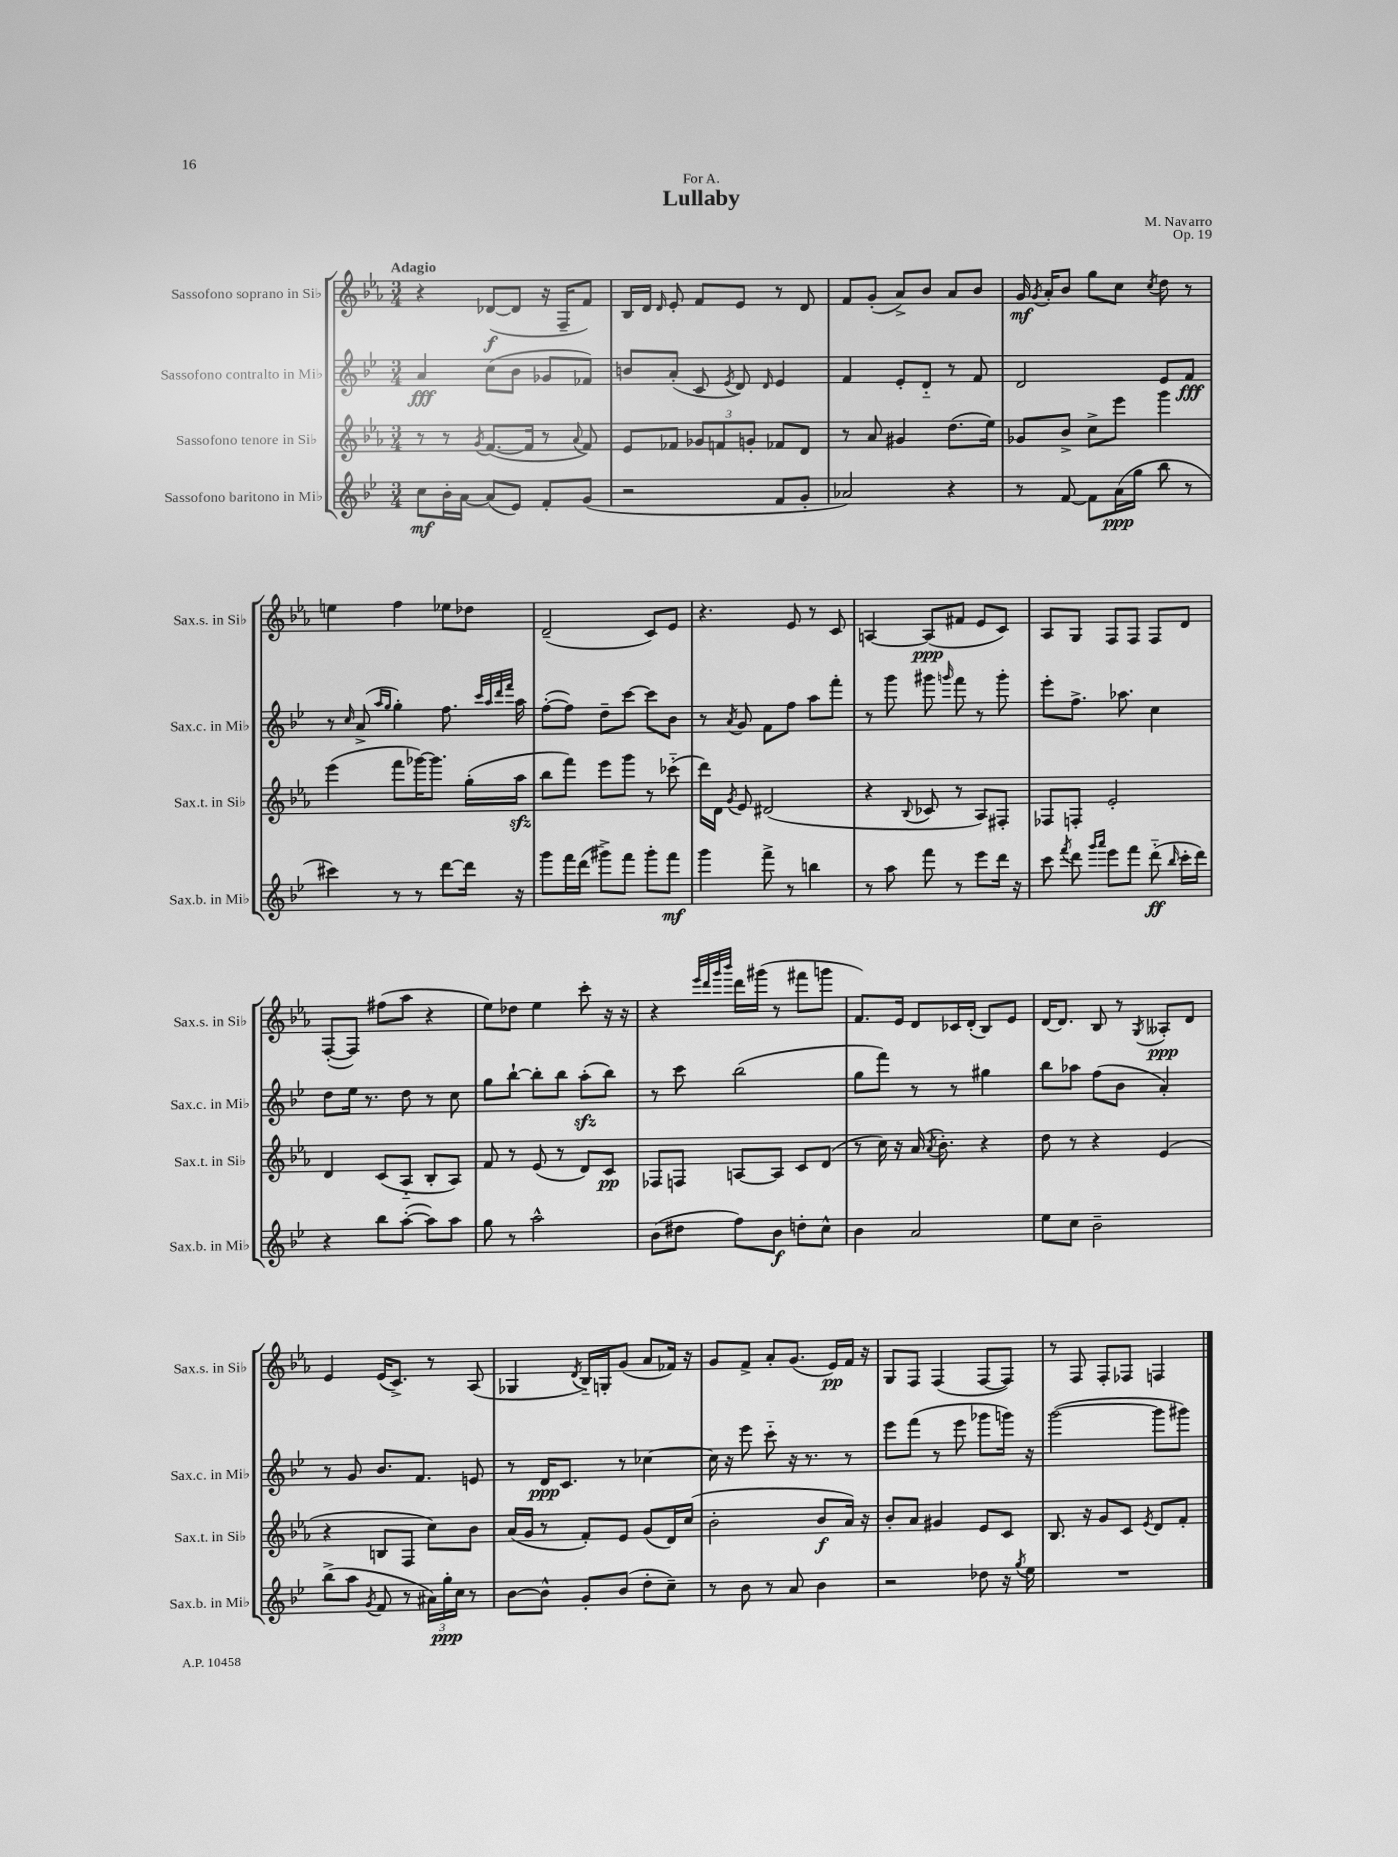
\header { title = "Lullaby" composer = "M. Navarro" dedication = "For A." opus = "Op. 19" }
<<
\new StaffGroup <<
\new Staff = "s0" \with { instrumentName = "Sassofono soprano in Sib" shortInstrumentName = "Sax.s. in Sib" } {
    \clef treble \key ees \major \numericTimeSignature \time 3/4 \tempo "Adagio"
    \autoBeamOff r4 des'8[~\f( des'8] r16 f16[-- f'8]) |
    bes16[ d'16] \grace { d'16 } ees'8-. f'8[ ees'8] r8 d'8 |
    f'8[ g'8]-.( aes'8[->) bes'8] aes'8[ bes'8] |
    g'16\mf \acciaccatura { g'8 } aes'16[-. bes'8] g''8[ c''8] \acciaccatura { c''8 } d''8 r8 |
    e''4 f''4 ees''8[ des''8] |
    d'2--( c'8[) ees'8] |
    r4. ees'8 r8 c'8 |
    a4~ a8[\ppp( fis'8] ees'8[ c'8]) |
    aes8[ g8] f8[ f8] f8[ d'8] |
    f8[~-.( f8]) fis''8[( aes''8] r4 |
    ees''8[) des''8] ees''4 c'''8-. r16 r16 |
    r4 \grace { ees'''32[ d'''32 g'''32 bes'''32] } d'''16[ gis'''16]( r8 fis'''8[ g'''8] |
    f'8.[) ees'16] d'8[ ces'16 d'16]-.( bes8[) ees'8] |
    d'16[~ d'8.] bes8 r8 \acciaccatura { g8 } aeses8[-.\ppp d'8] |
    ees'4 ees'16[( c'8.]->) r8 aes8( |
    ges4 \acciaccatura { d'8 } bes16[-_) g16-. g'8]( aes'8[ fes'16]) r16 |
    g'8[ f'8]-> aes'8[-. g'8.]( ees'16[\pp) f'16] r16 |
    g8[ f8] f4( f8[~ f8]) |
    r8 f8 f8[-. fes8] f4 \bar "|." |
}
\new Staff = "s1" \with { instrumentName = "Sassofono contralto in Mib" shortInstrumentName = "Sax.c. in Mib" } {
    \clef treble \key bes \major \numericTimeSignature \time 3/4
    \autoBeamOff a'4\fff c''8[( bes'8] ges'8[ fes'8]) |
    b'8[ a'8]-.( c'8 \acciaccatura { ees'8 } d'8) \grace { d'16 } ees'4 |
    f'4 ees'8[-. d'8]-_ r8 f'8 |
    d'2 ees'8[ f'8]\fff |
    r8 \grace { c''16 } a'8->( \grace { a''16[ g''16] } g''4-.) f''8. \grace { c'''32[ a''32 d'''32 f'''32] } a''16 |
    f''8[~-.( f''8]) d''8[-- c'''8]~ c'''8[ bes'8] |
    r8 \acciaccatura { a'8 } g'8 f'8[ f''8] a''8[ f'''8]-. |
    r8 g'''8 gis'''8 \grace { g'''16 } f'''8 r8 g'''8-. |
    ees'''8[-. f''8.]-> aes''8. c''4 |
    d''8[ ees''16] r8. d''8 r8 c''8 |
    g''8[ bes''8]~-! bes''8[-. bes''8] a''8[-.\sfz( bes''8]) |
    r8 c'''8 bes''2( |
    g''8[ f'''8]) r8 r8 gis''4 |
    bes''8[ aes''8] f''8[( bes'8] a'4-.) |
    r8 g'8 bes'8.[ f'8.] e'8 |
    r8 d'16[\ppp c'8.] r8 ces''4~ |
    ces''16 r16 ees'''8 c'''8-_ r16 r8. r8 |
    ees'''8[ f'''8]( r8 ees'''8 ges'''8[ g'''16]) r16 |
    g'''2~( g'''8[ gis'''8]) \bar "|." |
}
\new Staff = "s2" \with { instrumentName = "Sassofono tenore in Sib" shortInstrumentName = "Sax.t. in Sib" } {
    \clef treble \key ees \major \numericTimeSignature \time 3/4
    \autoBeamOff r8 r8 \acciaccatura { g'8 } f'8.[~( f'16] r8 \appoggiatura { aes'8 } f'8) |
    ees'8[ fes'8] \tuplet 3/2 { ges'8[ f'8 g'8]-. } fes'8[ d'8] |
    r8 aes'8 gis'4 d''8.[( ees''16]) |
    ges'8[ bes'8]-> c''8[-> ees'''8] g'''4 |
    ees'''4( f'''8[ ges'''16~) ges'''8.] g''16[-.( aes''16]\sfz |
    bes''8[ f'''8]) ees'''8[ g'''8] r8 ces'''8-_( |
    d'''16[) d'16] \acciaccatura { g'8 } ees'8 dis'2( |
    r4 \appoggiatura { bes8 } ces'8 r8 aes8[) fis8]-. |
    fes8[ f8]-. ees'2-. |
    d'4 c'8[( aes8]-_ bes8[-. aes8]) |
    f'8 r8 ees'8( r8 d'8[) c'8]\pp |
    fes8[ f8] a8[~ a8] c'8[ d'8]( |
    r8 c''16) r16 aes'16( \acciaccatura { aes'8 } bes'8.-.) r4 |
    d''8 r8 r4 ees'4( |
    r4 b8[ f8] c''8[) bes'8] |
    aes'16[( g'16] r8 f'8[-.) ees'8] g'8[( d'16) c''16]( |
    bes'2-. bes'8[\f aes'16]) r16 |
    bes'8[-. aes'8] gis'4 ees'8[ c'8] |
    bes8. r16 g'8[ c'8] \acciaccatura { ees'8 } d'8[ f'8]-. \bar "|." |
}
\new Staff = "s3" \with { instrumentName = "Sassofono baritono in Mib" shortInstrumentName = "Sax.b. in Mib" } {
    \clef treble \key bes \major \numericTimeSignature \time 3/4
    \autoBeamOff c''8[\mf bes'16-. a'16]~ a'8[( ees'8]) f'8[-. g'8]( |
    r2 f'8[ g'8]-. |
    aes'2) r4 |
    r8 f'8~ f'8[ a'16\ppp( g''16] bes''8 r8 |
    cis'''4) r8 r8 d'''8[~ d'''16] r16 |
    g'''8[ f'''16 d'''16]( gis'''8[->) f'''8] gis'''8[-. f'''8]\mf |
    g'''4 f'''8-> r8 b''4 |
    r8 a''8 f'''8 r8 ees'''8[ d'''16] r16 |
    c'''8 \acciaccatura { f'''8 } d'''8 \grace { g'''16[ a'''16] } ees'''8[ f'''8] d'''8-_\ff( \grace { bes''16 } c'''16[-. d'''16]) |
    r4 bes''8[ a''8]~-.( a''8[) a''8] |
    g''8 r8 a''2-^ |
    bes'8[( dis''8] f''8[) bes'8]\f d''8[-. c''8]-^ |
    bes'4 a'2 |
    ees''8[ c''8] bes'2-- |
    bes''8[->( a''8] \acciaccatura { g'8 } f'8 r8 \tuplet 3/2 { ais'16[) g''16-.\ppp c''16] } r8 |
    bes'8[~ bes'8]-^ g'8[-. bes'8]( d''8[-. c''8]--) |
    r8 bes'8 r8 a'8 bes'4 |
    r2 des''8 r16 \acciaccatura { g''8 } ees''16 |
    R2. \bar "|." |
}
>>
>>
\layout { \context { \Score \remove "Bar_number_engraver" } }
